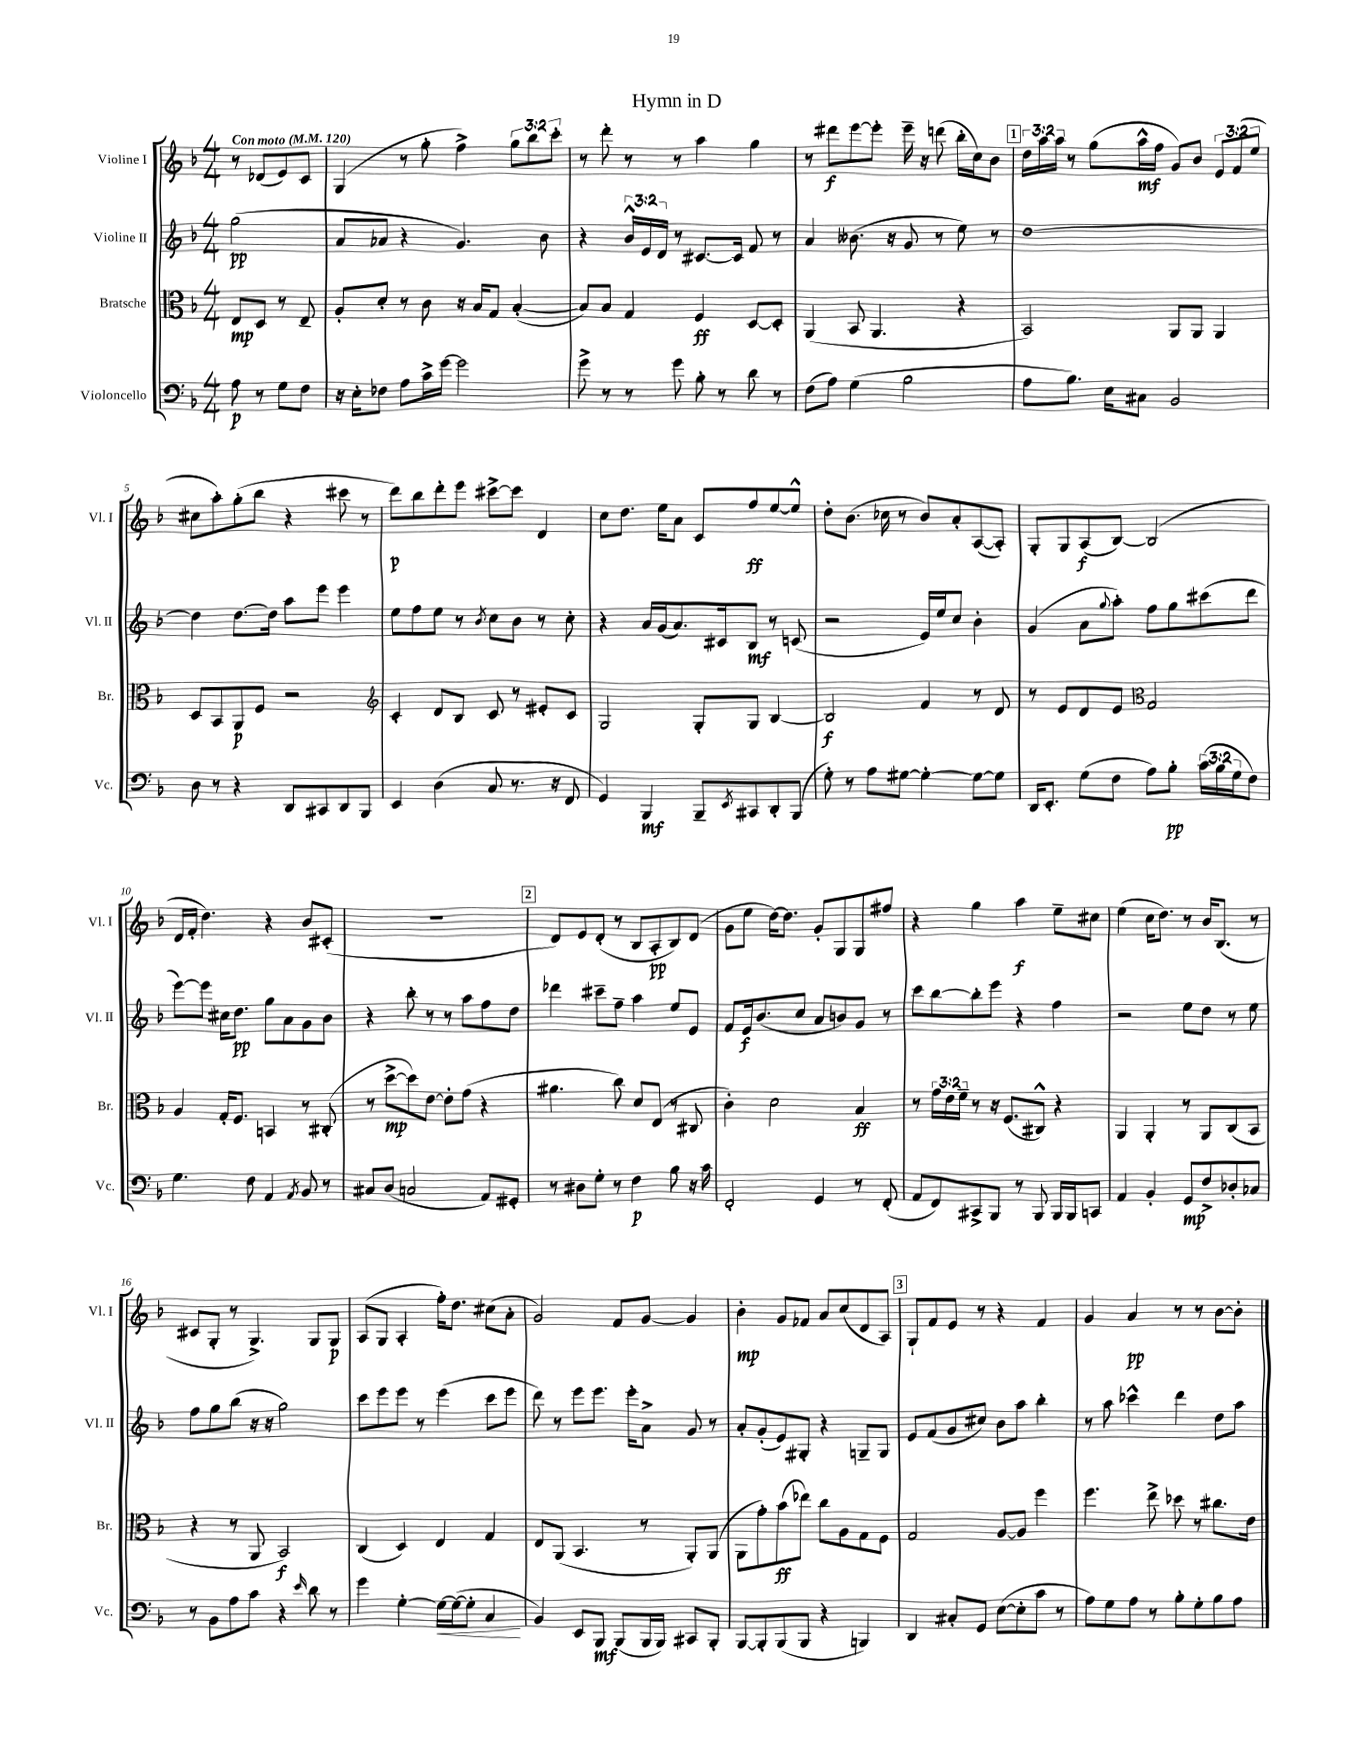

**kern	**dynam	**kern	**dynam	**kern	**dynam	**kern	**dynam
*part4	*part4	*part3	*part3	*part2	*part2	*part1	*part1
*staff4	*staff4	*staff3	*staff3	*staff2	*staff2	*staff1	*staff1
*I"Violoncello	*	*I"Bratsche	*	*I"Violine II	*	*I"Violine I	*
*I'Vc.	*	*I'Br.	*	*I'Vl. II	*	*I'Vl. I	*
*clefF4	*	*clefC3	*	*clefG2	*	*clefG2	*
*k[b-]	*	*k[b-]	*	*k[b-]	*	*k[b-]	*
*M4/4	*	*M4/4	*	*M4/4	*	*M4/4	*
*MM120	*	*MM120	*	*MM120	*	*MM120	*
=	=	=	=	=	=	=	=
!	!	!	!	!	!	!LO:TX:a:B:t=Con moto	!
8A\	p	8E/L	mp	(2gg\	pp	8r	.
8r	.	8D/J	.	.	.	(8d-X/L	.
8G\L	.	8r	.	.	.	8e/)	.
8F\J	.	8E~/	.	.	.	8c/J	.
=1	=1	=1	=1	=1	=1	=1	=1
16r	.	8A'/L	.	8a/L	.	(4G/	.
16E'\KL	.	.	.	.	.	.	.
8F-X\J	.	8d'/J	.	8a-X/J	.	.	.
8A\L	.	8r	.	4r	.	8r	.
16c^\L	.	8c\	.	.	.	8gg'\	.
[16g\JJ	.	.	.	.	.	.	.
2g\]	.	16r	.	4.g/)	.	4ff^\)	.
.	.	16B-/KL	.	.	.	.	.
.	.	8G/J	.	.	.	.	.
.	.	([4B-'/	.	.	.	12gg\L	.
.	.	.	.	.	.	12bb-\	.
.	.	.	.	8b-\	.	.	.
.	.	.	.	.	.	12ccc'\J	.
=2	=2	=2	=2	=2	=2	=2	=2
8g^\	.	8B-/L])	.	4r	.	8r	.
8r	.	8B-/J	.	.	.	8ddd'\	.
8r	.	4G/	.	24b-^^/LL	.	8r	.
.	.	.	.	24e/	.	.	.
.	.	.	.	24d/JJ	.	.	.
8g\	.	.	.	8r	.	8r	.
8B-'\	.	4F/	ff	[8.c#X/L	.	4aa\	.
8r	.	.	.	.	.	.	.
.	.	.	.	16c#/Jk]	.	.	.
8d\	.	[8D/L	.	8f/	.	4gg\	.
8r	.	8D'/J]	.	8r	.	.	.
=3	=3	=3	=3	=3	=3	=3	=3
(8F\L	.	(4AA/	.	4a/	.	8r	.
8A\J)	.	.	.	.	.	8ddd#X\L	f
(4G\	.	8BB-/	.	(8.b--X\	.	[8eee\	.
.	.	4.AA/	.	.	.	8eee'\J]	.
.	.	.	.	16r	.	.	.
2B-\	.	.	.	8g/	.	16eee~\	.
.	.	.	.	.	.	16r	.
.	.	.	.	8r	.	(8dddn\	.
.	.	4r	.	8ee\)	.	16bb-'\LL	.
.	.	.	.	.	.	16cc\J)	.
.	.	.	.	8r	.	8b-\J	.
!!LO:REH:place=s1:t=1
=4	=4	=4	=4	=4	=4	=4	=4
8A\L	.	2BB-/)	.	[1dd	.	24dd\LL	.
.	.	.	.	.	.	24aa\	.
.	.	.	.	.	.	24aa\JJ	.
8.B-\J)	.	.	.	.	.	8r	.
.	.	.	.	.	.	(8gg\L	.
16E\KL	.	.	.	.	.	.	.
8C#X\J	.	.	.	.	.	16aa^^\L	mf
.	.	.	.	.	.	16ff\JJ	.
2BB-/	.	8AA/L	.	.	.	8g/L)	.
.	.	8AA/J	.	.	.	8b-/J	.
.	.	4AA/	.	.	.	12e/L	.
.	.	.	.	.	.	(12f/	.
.	.	.	.	.	.	12ee/J	.
!!LO:LB:g=z
=5	=5	=5	=5	=5	=5	=5	=5
8D\	.	8D/L	.	4dd\]	.	8cc#X\L	.
8r	.	8BB-/	.	.	.	8aa'\)	.
4r	.	8AA/	p	[8.dd\L	.	(8gg'\	.
.	.	8F/J	.	.	.	8bb-\J	.
.	.	.	.	16dd\Jk]	.	.	.
8DD/L	.	2r	.	8aa\L	.	4r	.
8CC#X/	.	.	.	8eee\J	.	.	.
8DD/	.	.	.	4eee\	.	8ccc#X\	.
8BBB-/J	.	.	.	.	.	8r	.
=6	=6	=6	=6	=6	=6	=6	=6
*	*	*clefG2	*	*	*	*	*
4EE/	.	4c'/	.	8ee\L	.	8ddd\L)	p
.	.	.	.	8ff\	.	8bb-\	.
(4D\	.	8d/L	.	8ee\J	.	8ddd'\	.
.	.	8B-/J	.	8r	.	8eee\J	.
.	.	.	.	8qb-/	.	.	.
8C/	.	8c/	.	8cc\L	.	[8ccc#X^\L	.
8.r	.	8r	.	8b-\J	.	8ccc#\J]	.
.	.	8e#X'/L	.	8r	.	4d/	.
16r	.	.	.	.	.	.	.
8FF/	.	8c/J	.	8cc'\	.	.	.
=7	=7	=7	=7	=7	=7	=7	=7
4GG/)	.	2G/	.	4r	.	8cc\L	.
.	.	.	.	.	.	8.dd\J	.
4BBB-/	mf	.	.	16a/LL	.	.	.
.	.	.	.	(16g/J	.	16ee\KL	.
.	.	.	.	8.a/)	.	8a\J	.
8BBB-~/L	.	8G'/L	.	.	.	8c/L	.
.	.	.	.	16c#X/k	.	.	.
8qEE/	.	.	.	.	.	.	.
8CC#X/	.	8G/J	.	8B-/J	mf	8ff/	ff
8DD'/	.	[4B-/	.	8r	.	[8ee/	.
(8BBB-/J	.	.	.	(8cn/	.	8ee^^/J]	.
=8	=8	=8	=8	=8	=8	=8	=8
8G'\)	.	2B-/]	f	2r	.	8dd'\L	.
8r	.	.	.	.	.	(8.b-\J	.
8A\L	.	.	.	.	.	.	.
.	.	.	.	.	.	16cc-X\	.
[8G#X\J	.	.	.	.	.	8r	.
4G#'\_	.	4f/	.	16e/LL)	.	8b-/L)	.
.	.	.	.	16ee/J	.	.	.
.	.	.	.	8cc/J	.	8a'/	.
8G#\L_	.	8r	.	4b-'\	.	([8A/	.
8G#\J]	.	8d/	.	.	.	8A'/J])	.
=9	=9	=9	=9	=9	=9	=9	=9
16DD/KL	.	8r	.	(4g/	.	8G'/L	.
8.EE'/J	.	.	.	.	.	.	.
.	.	8e/L	.	.	.	8G/	.
(8G\L	.	8d/	.	8a\L	.	(8A/	f
.	.	.	.	8qqgg/	.	.	.
8F\J	.	8e/J	.	8aa'\J)	.	[8B-/J)	.
*	*	*clefC3	*	*	*	*	*
8A\L)	.	2G/	.	8ff\L	.	(2B-/]	.
8B-'\J	pp	.	.	8gg\	.	.	.
(24c\LL	.	.	.	(8ccc#X\	.	.	.
24B-\	.	.	.	.	.	.	.
24G\J	.	.	.	.	.	.	.
8F\J)	.	.	.	8ddd\J	.	.	.
!!LO:LB:g=z
=10	=10	=10	=10	=10	=10	=10	=10
4.G\	.	4A/	.	[8eee\L)	.	16d/LL	.
.	.	.	.	.	.	16f'/JJ	.
.	.	.	.	8eee\J]	.	4.dd\)	.
.	.	16G'/KL	.	16cc#X\KL	.	.	.
.	.	8.F/J	.	8.dd\J	pp	.	.
8F\	.	.	.	.	.	.	.
4AA/	.	4BBn/	.	8gg\L	.	4r	.
.	.	.	.	8a\	.	.	.
8qAA/	.	.	.	.	.	.	.
8BB-/	.	8r	.	8g\	.	8b-/L	.
8r	.	(8C#X'/	.	8b-\J	.	(8c#X'/J	.
=11	=11	=11	=11	=11	=11	=11	=11
8C#X/L	.	8r	.	4r	.	1r	.
(8D/J	.	[8dd^\L	mp	.	.	.	.
2Cn/	.	8dd\])	.	8bb-'\	.	.	.
.	.	[8e\J	.	8r	.	.	.
.	.	8e'\L]	.	8r	.	.	.
.	.	(8g\J	.	8aa\L	.	.	.
8AA/L)	.	4r	.	8ff\	.	.	.
8GG#X'/J	.	.	.	8dd\J	.	.	.
!!LO:REH:place=s1:t=2
=12	=12	=12	=12	=12	=12	=12	=12
8r	.	4.a#X\	.	4ddd-X\	.	8d/L)	.
8D#X\L	.	.	.	.	.	8e/	.
8G'\J	.	.	.	8ccc#X~\L	.	(8d'/J	.
8r	.	8cc\)	.	8ff~\J	.	8r	.
4F\	p	8d/L	.	4aa\	.	8B-/L	.
.	.	(8E/J	.	.	.	8A'/	pp
8B-\	.	8r	.	8ee/L	.	8B-/)	.
16r	.	8C#X/	.	8e/J	.	(8d/J	.
16c\	.	.	.	.	.	.	.
=13	=13	=13	=13	=13	=13	=13	=13
2FF'/	.	4c'\)	.	8f/L	.	8g\L	.
.	.	.	.	16e/k	f	8ee\J	.
.	.	.	.	(8.b-/	.	.	.
.	.	2d\	.	.	.	[16dd\KL)	.
.	.	.	.	.	.	8.dd\J]	.
.	.	.	.	8cc/J	.	.	.
4GG/	.	.	.	8a/L	.	8g'/L	.
.	.	.	.	8bn/)	.	8G/	.
8r	.	4B-/	ff	8g/J	.	8G/	.
(8FF'/	.	.	.	8r	.	8ff#X/J	.
=14	=14	=14	=14	=14	=14	=14	=14
8AA/L	.	8r	.	8ccc\L	.	4r	.
8FF/)	.	24g\LL	.	[8bb-\	.	.	.
.	.	24e\	.	.	.	.	.
.	.	24f~\JJ	.	.	.	.	.
8CC#X^/	.	8r	.	8bb-'\]	.	4gg\	.
8BBB-/J	.	16r	.	8eee\J	.	.	.
.	.	(8.F/L	.	.	.	.	.
8r	.	.	.	4r	.	4aa\	f
8BBB-/	.	8C#X^^/J)	.	.	.	.	.
16BBB-/LL	.	4r	.	4ff\	.	8ee~\L	.
16BBB-/J	.	.	.	.	.	.	.
8CCn/J	.	.	.	.	.	8cc#X\J	.
=15	=15	=15	=15	=15	=15	=15	=15
4AA/	.	4AA/	.	2r	.	(4ee\	.
4BB-'/	.	4AA'/	.	.	.	16cc\KL	.
.	.	.	.	.	.	8.dd\J)	.
8GG/L	mp	8r	.	8ee\L	.	8r	.
8F^/	.	8AA/L	.	8dd\J	.	16b-/KL	.
.	.	.	.	.	.	(8.B-/J	.
8D-X'/	.	(8C/	.	8r	.	.	.
8C-X/J	.	8BB-/J	.	8ee\	.	8r	.
!!LO:LB:g=z
=16	=16	=16	=16	=16	=16	=16	=16
8r	.	4r	.	8ff\L	.	8c#X/L	.
8BB-\L	.	.	.	8gg\	.	8G'/J	.
8A\	.	8r	.	(8bb-\J	.	8r	.
8c\J	.	8AA/	.	16r	.	4.G^/)	.
.	.	.	.	16r	.	.	.
4r	.	2BB-/)	f	2gg\)	.	.	.
16qqe/	.	.	.	.	.	.	.
8d\	.	.	.	.	.	8G/L	.
8r	.	.	.	.	.	8G/J	p
=17	=17	=17	=17	=17	=17	=17	=17
4g\	.	(4C/	.	8ccc\L	.	(8A/L	.
.	.	.	.	8eee\	.	8G/J	.
[4G'\	.	4D/)	.	8eee\J	.	4A'/	.
.	.	.	.	8r	.	.	.
!	!LO:HP:b	!	!	!	!	!	!
16G\LL_	<	4E/	.	(4eee\	.	16ff'\KL)	.
(16G\J_	.	.	.	.	.	8.dd\J	.
8G'\J]	.	.	.	.	.	.	.
4C/	.	4G/	.	8ccc\L	.	(8cc#X\L	.
.	.	.	.	8eee\J	.	8a'\J	.
.	[	.	.	.	.	.	.
=18	=18	=18	=18	=18	=18	=18	=18
4BB-/)	.	8E/L	.	8ddd\)	.	2g/)	.
.	.	(8AA/J	.	8r	.	.	.
8EE/L	.	4.BB-/	.	8eee\L	.	.	.
8BBB-/J	mf	.	.	8.eee\J	.	.	.
(8BBB-/L	.	.	.	.	.	8f/L	.
.	.	.	.	16eee'\KL	.	.	.
16BBB-/L	.	8r	.	8a^\J	.	[8g/J	.
16BBB-/JJ)	.	.	.	.	.	.	.
8CC#X/L	.	8AA'/L)	.	8g/	.	4g/]	.
8BBB-'/J	.	(8AA/J	.	8r	.	.	.
=19	=19	=19	=19	=19	=19	=19	=19
[8BBB-/L	.	8AA\L	.	8a'/L	.	4b-'\	mp
8BBB-'/]	.	8g'\)	.	(8g'/	.	.	.
(8BBB-/	.	(8b-\	ff	8e/)	.	8g/L	.
8BBB-/J	.	8ee-X\J)	.	8G#X'/J	.	8f-X/J	.
4r	.	8cc\L	.	4r	.	8a/L	.
.	.	8A\	.	.	.	(8cc/	.
4BBBn/)	.	8G\	.	8Gn~/L	.	8d/	.
.	.	8F\J	.	8G/J	.	8A/J)	.
!!LO:REH:place=s1:t=3
=20	=20	=20	=20	=20	=20	=20	=20
4DD/	.	2G/	.	8e/L	.	8G`/L	.
.	.	.	.	(8f/	.	8f/	.
8C#X'/L	.	.	.	8g/	.	8e/J	.
8GG/J	.	.	.	8cc#X/J)	.	8r	.
([8E\L	.	[8A/L	.	8b-\L	.	4r	.
8E'\]	.	8A/J]	.	8aa\J	.	.	.
8c\J	.	4ff\	.	4bb-'\	.	4f/	.
8r	.	.	.	.	.	.	.
=21	=21	=21	=21	=21	=21	=21	=21
8A\L)	.	4.ff\	.	8r	.	4g/	.
8G\	.	.	.	8aa\	.	.	.
8A\J	.	.	.	4ccc-X^^\	.	4a/	pp
8r	.	8ee^\	.	.	.	.	.
8B-'\L	.	8dd-X\	.	4ddd\	.	8r	.
8G'\	.	8r	.	.	.	8r	.
8B-\	.	8.cc#X\L	.	8dd\L	.	[8b-\L	.
8A\J	.	.	.	8aa\J	.	8b-'\J]	.
.	.	16e\Jk	.	.	.	.	.
==	==	==	==	==	==	==	==
*-	*-	*-	*-	*-	*-	*-	*-
